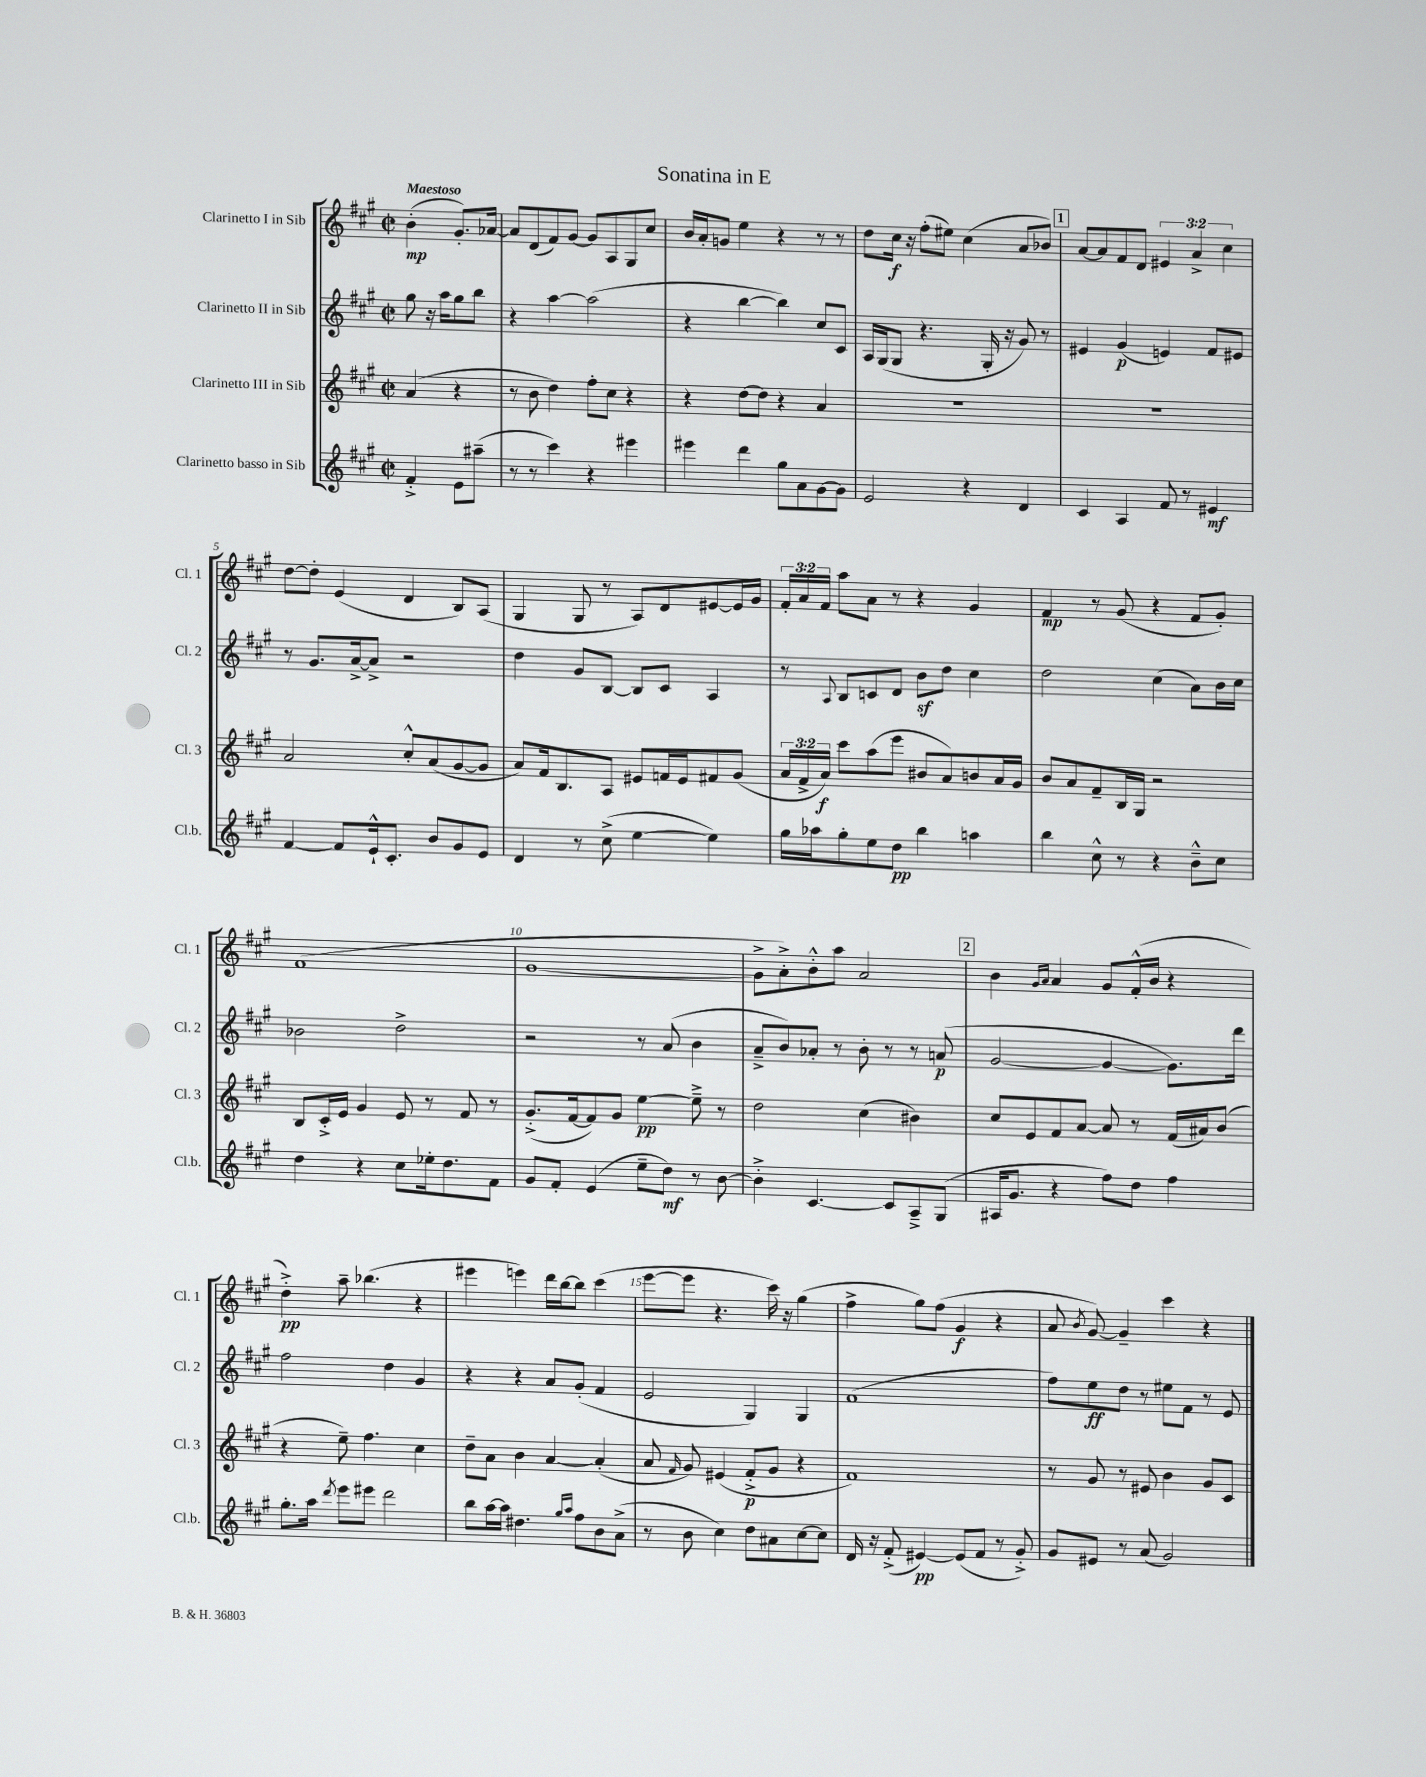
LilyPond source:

\header { title = "Sonatina in E" }
<<
\new StaffGroup <<
\new Staff = "s0" \with { instrumentName = "Clarinetto I in Sib" shortInstrumentName = "Cl. 1" } {
    \clef treble \key a \major \defaultTimeSignature \time 2/2 \override Staff.TupletNumber.text = #tuplet-number::calc-fraction-text \partial 2 \tempo "Maestoso"
    \autoBeamOff b'4-.\mp( gis'8.[-.) aes'16]~ |
    aes'8[ d'8( fis'8) gis'8]~ gis'8[ a8 gis8 cis''8] |
    b'16[ a'16-. g'8] e''4 r4 r8 r8 |
    d''8[ cis''16]\f r16 fis''8[-.( eis''8]) cis''4( a'8[ bes'8]) |
    \mark \markup { \box "1" } a'8[~ a'8 fis'8 d'8] \tuplet 3/2 { eis'4 a'4-> cis''4 } |
    d''8[~ d''8]-. e'4( d'4 b8[) a8]( |
    gis4 gis8 r8 a8[) d'8 eis'8~ eis'16 gis'16] |
    \tuplet 3/2 { fis'16[-. a'16 fis'16] } a''8[ a'8] r8 r4 gis'4 |
    fis'4\mp r8 gis'8( r4 fis'8[ gis'8]-.) |
    fis'1( |
    gis'1~ |
    gis'8[-> a'8-.->) b'8-.-^ a''8] a'2 |
    \mark \markup { \box "2" } b'4 \grace { gis'16[ a'16] } a'4 gis'8[ fis'16-.-^( b'16] r4 |
    d''4-.->\pp) a''8-- bes''4.( r4 |
    eis'''4 e'''4) d'''16[ b''16~ b''8] cis'''4( |
    e'''8[~ e'''8] r4. cis'''16) r16 gis''4( |
    fis''4-> gis''8[) fis''8]( gis'4\f r4 |
    a'8 \acciaccatura { b'8 } gis'8~) gis'4-- cis'''4 r4 \bar "|." |
}
\new Staff = "s1" \with { instrumentName = "Clarinetto II in Sib" shortInstrumentName = "Cl. 2" } {
    \clef treble \key a \major \defaultTimeSignature \time 2/2 \partial 2
    \autoBeamOff gis''8 r16 a''16[ gis''8 b''8] |
    r4 a''4~ a''2( |
    r4 b''4~ b''4) cis''8[ cis'8] |
    a16[ gis16( gis8] r4. gis16-. r16 gis'8) r8 |
    \mark \markup { \box "1" } eis'4 gis'4\p( e'4) fis'8[ eis'8] |
    r8 gis'8.[ a'16~-> a'8]-> r2 |
    d''4 gis'8[ b8]~ b8[ cis'8] a4 |
    r8 \appoggiatura { a8 } b8[ c'8 d'8] b'8[\sf d''8] cis''4 |
    d''2 cis''4( a'8[) b'16 cis''16] |
    bes'2 d''2-> |
    r2 r8 a'8( b'4 |
    a'8[---> b'8) aes'8]-. r8 b'8-. r8 r8 a'8\p( |
    \mark \markup { \box "2" } gis'2~ gis'4~ gis'8.[) d'''16] |
    fis''2 d''4 gis'4 |
    r4 r4 a'8[ gis'8]-.( fis'4 |
    e'2 gis4) gis4 |
    fis'1( |
    fis''8[) e''8\ff d''8] r8 eis''8[ fis'8] r8 e'8 \bar "|." |
}
\new Staff = "s2" \with { instrumentName = "Clarinetto III in Sib" shortInstrumentName = "Cl. 3" } {
    \clef treble \key a \major \defaultTimeSignature \time 2/2 \override Staff.TupletNumber.text = #tuplet-number::calc-fraction-text \partial 2
    \autoBeamOff a'4( r4 |
    r8 b'8 d''4) fis''8[-. cis''8] r4 |
    r4 d''8[~ d''8] r4 a'4 |
    R1 |
    \mark \markup { \box "1" } R1 |
    a'2 cis''8[-.-^ a'8( gis'8~ gis'8] |
    a'8[) fis'16 b8. a8] eis'8[ f'16 eis'16 fis'8 gis'8]( |
    \tuplet 3/2 { a'16[ fis'16-> a'16]\f) } cis'''8[ a''8( e'''8] bis'8[ a'8) b'8 a'16 gis'16] |
    b'8[ a'8 fis'8-- b16 gis16] r2 |
    b8[ cis'16-.-> e'16] gis'4 e'8 r8 fis'8 r8 |
    gis'8.[-.->( fis'16~ fis'8) gis'8] e''4~\pp e''8---> r8 |
    d''2 cis''4( bis'4) |
    \mark \markup { \box "2" } cis''8[ e'8 fis'8 a'8]~ a'8 r8 fis'16[( ais'16) b'8]( |
    r4 e''8--) fis''4. cis''4 |
    d''8[-- a'8] b'4 a'4~ a'4-.( |
    a'8 \grace { fis'16 } gis'8) eis'4( fis'8[-.->\p gis'8] r4 |
    fis'1) |
    r8 gis'8 r8 eis'8 b'4 gis'8[ cis'8] \bar "|." |
}
\new Staff = "s3" \with { instrumentName = "Clarinetto basso in Sib" shortInstrumentName = "Cl.b." } {
    \clef treble \key a \major \defaultTimeSignature \time 2/2 \partial 2
    \autoBeamOff fis'4-.-> e'8[ ais''8]--( |
    r8 r8 cis'''4) r4 eis'''4 |
    eis'''4 d'''4 gis''8[ a'8 gis'8~ gis'8] |
    e'2 r4 d'4 |
    \mark \markup { \box "1" } cis'4 a4 fis'8 r8 eis'4\mf |
    fis'4~ fis'8[ e'16-!-^ cis'8.]-. b'8[ gis'8 e'8] |
    d'4 r8 cis''8->( e''4~ e''4) |
    gis''16[ aes''16 gis''8-. e''8 d''8]\pp b''4 a''4 |
    b''4 cis''8-^ r8 r4 b'8[---^ cis''8] |
    d''4 r4 cis''8[ ees''16-. d''8. fis'8] |
    gis'8[ fis'8]-. e'4( e''8[-- d''8]\mf) r8 b'8~ |
    b'4-.-> cis'4.~ cis'8[ a8---> gis8]( |
    \mark \markup { \box "2" } ais16[ gis'8.] r4 fis''8[) d''8] fis''4 |
    gis''8.[-. a''16] \acciaccatura { d'''8 } e'''8[ eis'''8] d'''2 |
    b''8[ a''16~ a''16] dis''4. \grace { gis''16[ a''16] } fis''8[ b'8 a'8]->( |
    r8 b'8 cis''4) d''8[ ais'8 cis''8~ cis''8] |
    d'16 r16 fis'8-.->( eis'4~\pp) eis'8[( fis'8] r8 gis'8-.->) |
    gis'8[ eis'8] r8 a'8( gis'2) \bar "|." |
}
>>
>>
\layout { \context { \Score \override BarNumber.break-visibility = ##(#f #t #t) barNumberVisibility = #(every-nth-bar-number-visible 5) } }
